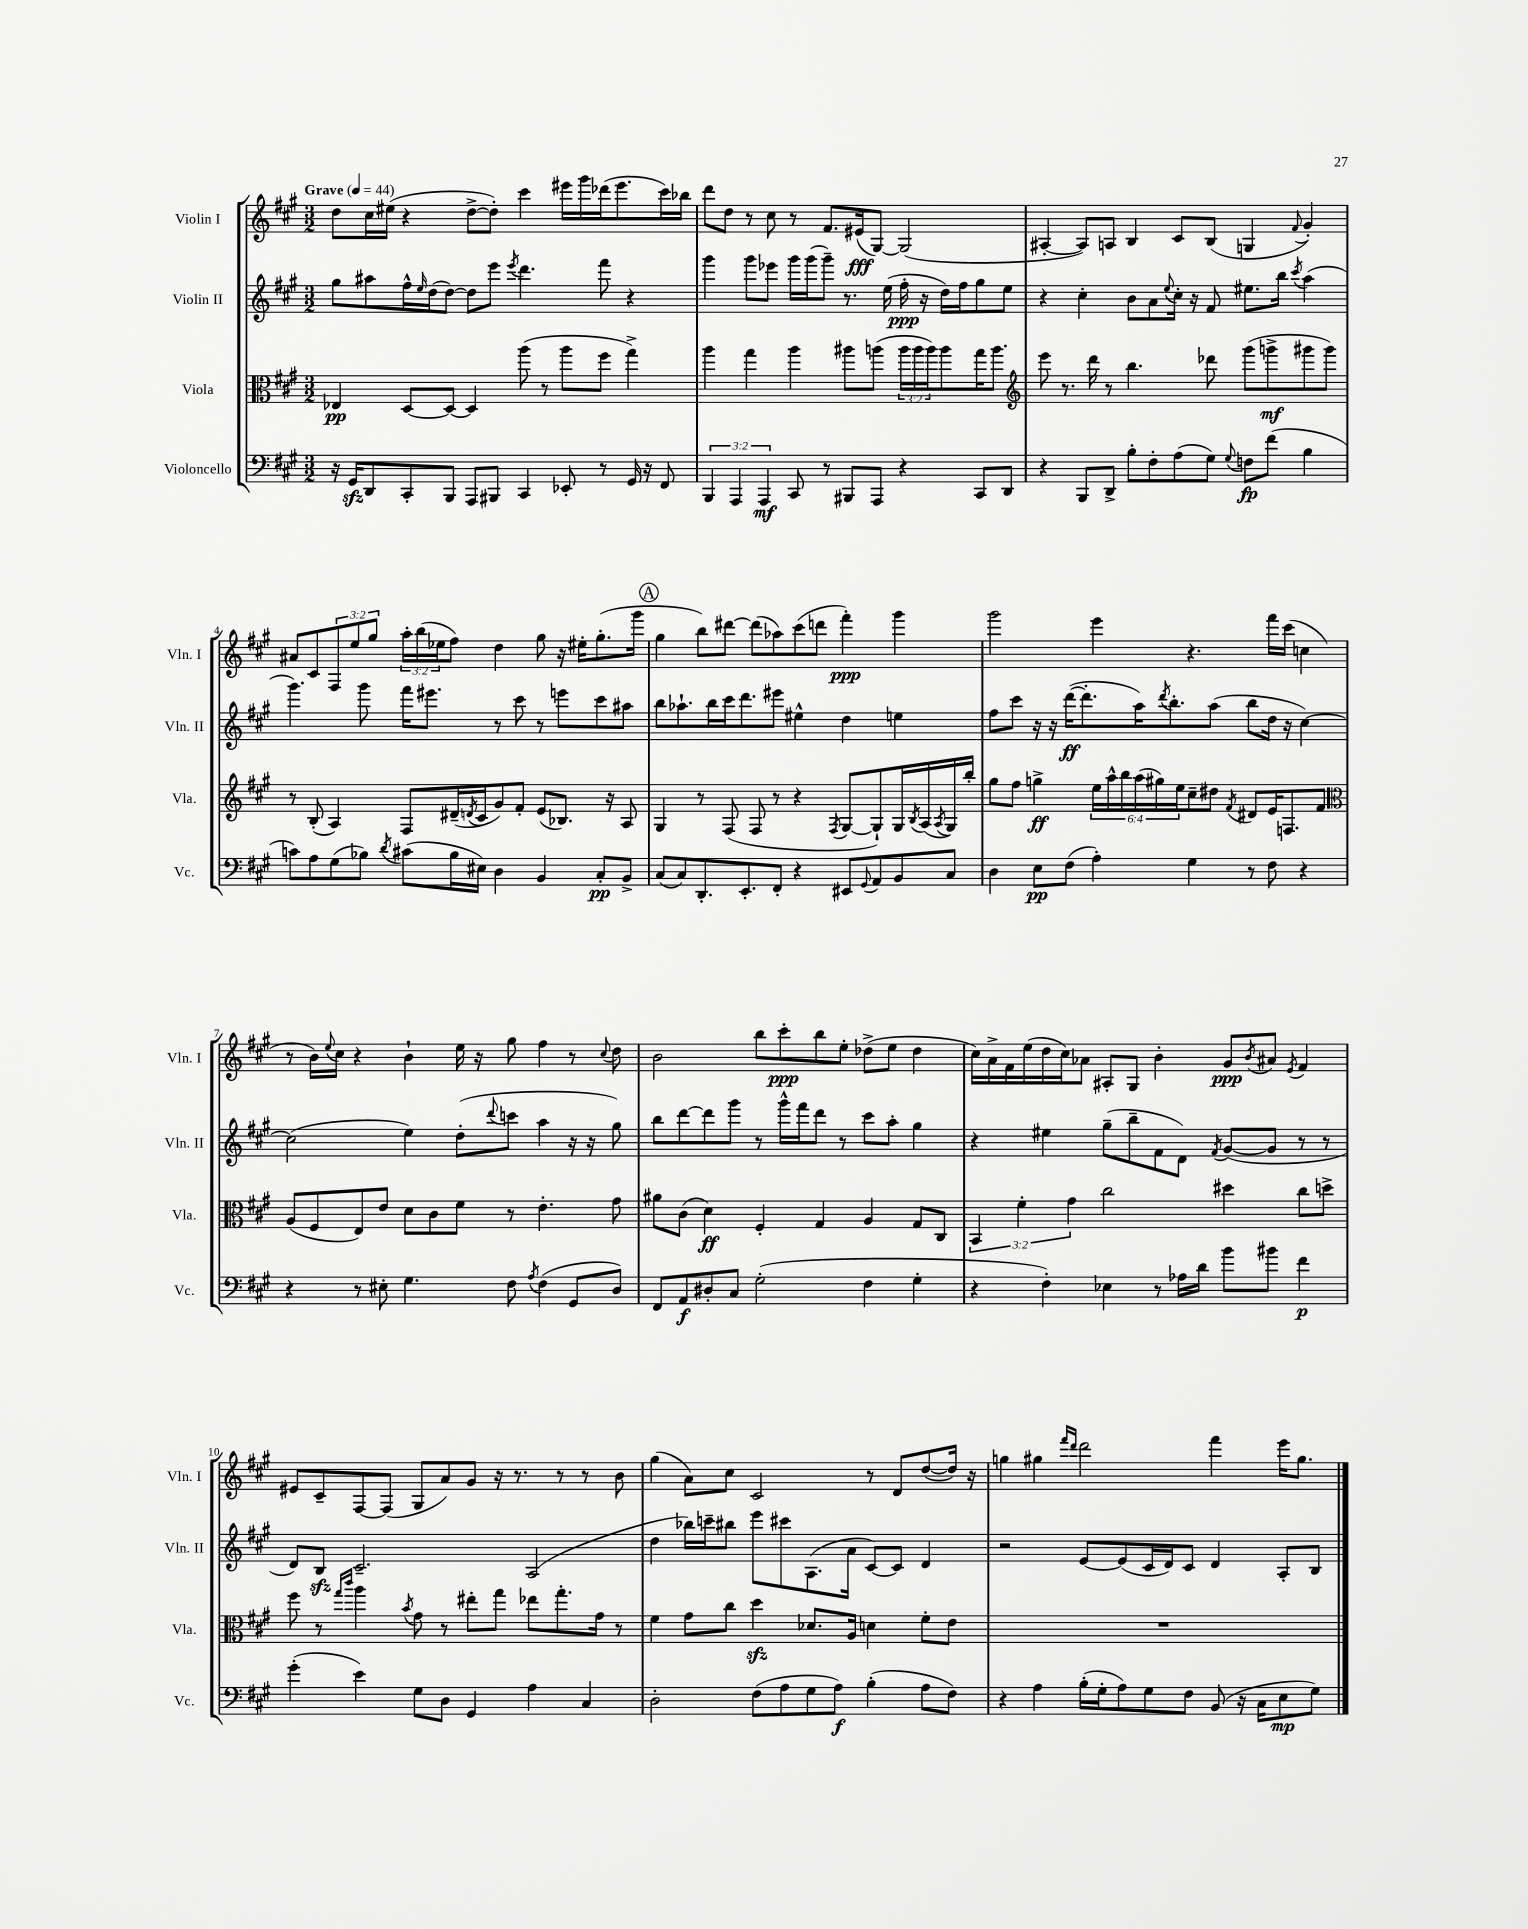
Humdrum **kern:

**kern	**dynam	**kern	**dynam	**kern	**dynam	**kern	**dynam
*part4	*part4	*part3	*part3	*part2	*part2	*part1	*part1
*staff4	*staff4	*staff3	*staff3	*staff2	*staff2	*staff1	*staff1
*I"Violoncello	*	*I"Viola	*	*I"Violin II	*	*I"Violin I	*
*I'Vc.	*	*I'Vla.	*	*I'Vln. II	*	*I'Vln. I	*
*clefF4	*	*clefC3	*	*clefG2	*	*clefG2	*
*k[f#c#g#]	*	*k[f#c#g#]	*	*k[f#c#g#]	*	*k[f#c#g#]	*
*M3/2	*	*M3/2	*	*M3/2	*	*M3/2	*
*MM44	*	*MM44	*	*MM44	*	*MM44	*
=1	=1	=1	=1	=1	=1	=1	=1
!	!	!	!	!	!	!LO:TX:a:B:t=Grave	!
16r	.	4E-X/	pp	8gg#\L	.	8dd\L	.
16GG#zz/KL	.	.	.	.	.	.	.
8DD/	.	.	.	8aa#X\	.	16cc#\L	.
.	.	.	.	.	.	(16ee#X\JJ	.
8CC#'/	.	[8D/L	.	16ff#^^\L	.	4r	.
.	.	.	.	16qqee/	.	.	.
.	.	.	.	(16dd\J	.	.	.
8BBB/J	.	8D/J_	.	[8dd\J)	.	.	.
8AAA/L	.	4D/]	.	8dd\L]	.	[8dd^\L	.
8BBB#X/J	.	.	.	8eee\J	.	8dd'\J])	.
.	.	.	.	8qeee/	.	.	.
4CC#/	.	(8aa\	.	4.ddd\	.	4ccc#\	.
.	.	8r	.	.	.	.	.
8EE-X'/	.	8aa\L	.	.	.	16eee#X\LL	.
.	.	.	.	.	.	16ggg#\	.
8r	.	8ff#\J	.	8fff#\	.	(16ddd-X\J	.
.	.	.	.	.	.	8.eee#\	.
16GG#/	.	4gg#^\)	.	4r	.	.	.
16r	.	.	.	.	.	.	.
8FF#/	.	.	.	.	.	16ccc#\L)	.
.	.	.	.	.	.	16bb-X\JJ	.
=2	=2	=2	=2	=2	=2	=2	=2
6BBB/	.	4aa\	.	4ggg#\	.	8ddd\L	.
.	.	.	.	.	.	8dd\J	.
6AAA/	.	.	.	.	.	.	.
.	.	4gg#\	.	8ggg#\L	.	8r	.
6AAA/	mf	.	.	.	.	.	.
.	.	.	.	8eee-X\J	.	8cc#\	.
8CC#/	.	4aa\	.	16ggg#\LL	.	8r	.
.	.	.	.	(16ggg#\J	.	.	.
8r	.	.	.	8ggg#~\J)	.	8.f#/L	.
8BBB#X/L	.	8aa#X\L	.	8.r	.	.	.
.	.	.	.	.	.	(16e#X/k	fff
8AAA/J	.	(8aan\J	.	.	.	[8G#/J)	.
.	.	.	.	(16ee\	.	.	.
4r	.	24aa\LL	.	16ff#'\	ppp	(2G#/]	.
.	.	24aa\	.	.	.	.	.
.	.	.	.	16r	.	.	.
.	.	24aa\J)	.	.	.	.	.
.	.	8aa\	.	16dd\LL)	.	.	.
.	.	.	.	16ff#\J	.	.	.
8CC#/L	.	16gg#\K	.	8gg#\	.	.	.
.	.	8.aa\J	.	.	.	.	.
8DD/J	.	.	.	8ee\J	.	.	.
=3	=3	=3	=3	=3	=3	=3	=3
*	*	*clefG2	*	*	*	*	*
4r	.	8eee\	.	4r	.	[4A#X'/	.
.	.	8.r	.	.	.	.	.
8BBB/L	.	.	.	4cc#'\	.	8A#/L])	.
.	.	16ddd\	.	.	.	.	.
8DD^/J	.	8r	.	.	.	8An/J	.
8B'\L	.	4.bb\	.	8b\L	.	4B/	.
8F#'\	.	.	.	8a\	.	.	.
.	.	.	.	8qqee/	.	.	.
(8A\	.	.	.	16cc#'\Jk	.	8c#/L	.
.	.	.	.	16r	.	.	.
8G#\J)	.	8ddd-X\	.	8f#/	.	(8B/J	.
8qqG#/	.	.	.	.	.	.	.
8Fn\L	fp	(8ggg#\L	.	8.ee#X\L	.	4Gn/	.
(8f#\J	.	8gggn^\	mf	.	.	.	.
.	.	.	.	16bb\Jk	.	.	.
.	.	.	.	8qccc#/	.	8qqf#/	.
4B\	.	8ggg#X\	.	(4aa\	.	4g#'/)	.
.	.	8ggg#\J)	.	.	.	.	.
!!LO:LB:g=z
=4	=4	=4	=4	=4	=4	=4	=4
8cn\L)	.	8r	.	4.ggg#\)	.	8a#X/L	.
8A\	.	(8B'/	.	.	.	8c#/	.
(8G#\	.	4A/)	.	.	.	12F#/	.
.	.	.	.	.	.	12ee/	.
8B-X\J)	.	.	.	8ggg#\	.	.	.
.	.	.	.	.	.	12gg#/J	.
8qd/	.	.	.	.	.	.	.
(8c#X\L	.	8F#/L	.	16fff#\KL	.	24aa'\LL	.
.	.	.	.	.	.	(24bb\	.
.	.	.	.	8.eee#X\J	.	.	.
.	.	.	.	.	.	24ee-X\J	.
16B-\L	.	(16d#X~/L	.	.	.	8ff#\J)	.
.	.	8qdn/	.	.	.	.	.
16E#X\JJ)	.	16c#/J	.	.	.	.	.
4D\	.	8g#/)	.	8r	.	4dd\	.
.	.	8f#'/J	.	8ccc#\	.	.	.
4BB/	.	(8e/L	.	8r	.	8gg#\	.
.	.	8.B-X/J)	.	8eeen\L	.	16r	.
.	.	.	.	.	.	16ee#X'\KL	.
8C#'/L	pp	.	.	8ccc#\	.	(8.gg#'\	.
.	.	16r	.	.	.	.	.
8BB^/J	.	8A/	.	8aa#X\J	.	.	.
.	.	.	.	.	.	16ggg#\Jk	.
!!LO:REH:place=s1:t=A
=5	=5	=5	=5	=5	=5	=5	=5
(8C#/L	.	4G#/	.	8bb\L	.	4gg#\	.
8C#/)	.	.	.	8.aa-X`\	.	.	.
8.DD'/	.	8r	.	.	.	8bb\L)	.
.	.	.	.	16bb\L	.	.	.
.	.	(8F#/	.	16ccc#\J	.	[8ddd#X\J	.
8.EE'/	.	.	.	8.ddd\	.	.	.
.	.	8F#/	.	.	.	(8ddd#\L]	.
8FF#'/J	.	8r	.	8eee#X\J	.	8aa-X\)	.
4r	.	4r	.	4ee#X^^\	.	(8ccc#\	.
.	.	.	.	.	.	8dddn\J	.
.	.	8qF#/	.	.	.	.	.
8EE#X/L	.	[8G#/L	.	4dd\	.	4fff#'\)	ppp
8qqGG#/	.	.	.	.	.	.	.
8AA/	.	8G#`/])	.	.	.	.	.
8BB/	.	16G#/L	.	4een\	.	4ggg#\	.
.	.	8qB/	.	.	.	.	.
.	.	(16A/	.	.	.	.	.
.	.	8qA/	.	.	.	.	.
8C#/J	.	16G#/)	.	.	.	.	.
.	.	16bb'/JJ	.	.	.	.	.
=6	=6	=6	=6	=6	=6	=6	=6
4D\	.	8gg#\L	.	8ff#\L	.	2ggg#\	.
.	.	8ff#\J	.	8ccc#\J	.	.	.
8E\L	pp	4ggn^\	ff	16r	.	.	.
.	.	.	.	16r	.	.	.
(8F#\J	.	.	.	([16ddd\KL	ff	.	.
.	.	.	.	8.ddd'\]	.	.	.
4A'\)	.	24ee\LL	.	.	.	4eee\	.
.	.	24aa^^\	.	.	.	.	.
.	.	24bb\	.	.	.	.	.
.	.	(24aa\	.	16aa\K)	.	.	.
.	.	24gg#X\)	.	.	.	.	.
.	.	.	.	8qddd/	.	.	.
.	.	.	.	8.bb'\	.	.	.
.	.	24ee\J	.	.	.	.	.
4G#\	.	8cc#~\	.	.	.	4.r	.
.	.	8dd#X\J	.	(8aa\J	.	.	.
.	.	8qf#/	.	.	.	.	.
8r	.	8d#X/L	.	8bb\L	.	.	.
8F#\	.	16e/K	.	16dd\Jk	.	16fff#\LL	.
.	.	8.Fn/	.	16r	.	(16ccc#\JJ	.
4r	.	.	.	[4cc#\)	.	4ccn\	.
.	.	8f#/J	.	.	.	.	.
!!LO:LB:g=z
=7	=7	=7	=7	=7	=7	=7	=7
*	*	*clefC3	*	*	*	*	*
4r	.	(8A/L	.	(2cc#\]	.	8r	.
.	.	8F#/	.	.	.	16b\LL)	.
.	.	.	.	.	.	8qqee/	.
.	.	.	.	.	.	16cc#\JJ	.
8r	.	8E/)	.	.	.	4r	.
8E#X'\	.	8e/J	.	.	.	.	.
4.G#\	.	8d\L	.	4ee\)	.	4b`\	.
.	.	8c#\	.	.	.	.	.
.	.	8f#\J	.	(8dd'\L	.	16ee\	.
.	.	.	.	.	.	16r	.
.	.	.	.	8qqddd/	.	.	.
8F#\	.	8r	.	8cccn\J	.	8gg#\	.
8qA/	.	.	.	.	.	.	.
(4F#\	.	4.e'\	.	4aa\	.	4ff#\	.
8GG#/L	.	.	.	16r	.	8r	.
.	.	.	.	16r	.	.	.
.	.	.	.	.	.	8qqcc#/	.
8D/J)	.	8g#\	.	8gg#\)	.	8dd\	.
=8	=8	=8	=8	=8	=8	=8	=8
8FF#/L	.	8a#X\L	.	8bb\L	.	2b\	.
8AA/	f	(8c#\J	.	[8ddd\	.	.	.
8D#X'/	.	4d\)	ff	8ddd\]	.	.	.
8C#/J	.	.	.	8ggg#\J	.	.	.
(2G#'\	.	4F#'/	.	8r	.	8bb\L	.
.	.	.	.	16ggg#^^\LL	.	8ccc#'\	ppp
.	.	.	.	16fff#\J	.	.	.
.	.	4G#/	.	8ddd\J	.	8bb\	.
.	.	.	.	8r	.	8ee'\J	.
4F#\	.	4A/	.	8ccc#\L	.	(8dd-X^\L	.
.	.	.	.	8aa'\J	.	8ee\J	.
4G#'\	.	8G#/L	.	4gg#\	.	4dd-\	.
.	.	8C#/J	.	.	.	.	.
=9	=9	=9	=9	=9	=9	=9	=9
4r	.	6BB/	.	4r	.	16cc#\LL)	.
.	.	.	.	.	.	16a^\	.
.	.	.	.	.	.	16f#\	.
.	.	6f#'\	.	.	.	.	.
.	.	.	.	.	.	(16ee\	.
4F#'\)	.	.	.	4ee#X\	.	16dd\	.
.	.	.	.	.	.	16cc#\J)	.
.	.	6g#\	.	.	.	.	.
.	.	.	.	.	.	8a-X\J	.
4E-X\	.	2cc#\	.	(8gg#~\L	.	8A#X'/L	.
.	.	.	.	8bb~\	.	8G#/J	.
8r	.	.	.	8f#\	.	4b'\	.
16A-X\LL	.	.	.	8d\J)	.	.	.
16d\JJ	.	.	.	.	.	.	.
.	.	.	.	8qf#/	.	.	.
8b\L	.	4dd#X\	.	([8g#/L	.	8g#/L	ppp
.	.	.	.	.	.	8qb/	.
8b#X\J	.	.	.	8g#/J]	.	8a#X/J	.
.	.	.	.	.	.	8qe/	.
4f#\	p	8cc#\L	.	8r	.	4f#/	.
.	.	8ddn^\J	.	8r	.	.	.
!!LO:LB:g=z
=10	=10	=10	=10	=10	=10	=10	=10
(4g#'\	.	8ff#\	.	8d/L)	.	8e#X/L	.
.	.	8r	.	8Bzz/J	.	8c#~/	.
.	.	16qqgg#/LL	.	.	.	.	.
.	.	16qqccc#/JJ	.	.	.	.	.
4e\)	.	4aa\	.	2.c#~/	.	[8F#/	.
.	.	.	.	.	.	(8F#/J]	.
.	.	8qb/	.	.	.	.	.
8G#\L	.	8g#\	.	.	.	8G#/L	.
8D\J	.	8r	.	.	.	8a/)	.
4GG#/	.	8ee#X'\L	.	.	.	8g#/J	.
.	.	8gg#\J	.	.	.	16r	.
.	.	.	.	.	.	8.r	.
4A\	.	8ee-X\L	.	(2A/	.	.	.
.	.	8.gg#'\	.	.	.	8r	.
4C#/	.	.	.	.	.	8r	.
.	.	16g#\Jk	.	.	.	.	.
.	.	8r	.	.	.	8b\	.
=11	=11	=11	=11	=11	=11	=11	=11
2D'\	.	4f#\	.	4dd\	.	(4gg#\	.
.	.	8g#\L	.	16bb-X\LL)	.	8a\L)	.
.	.	.	.	16cccn~\J	.	.	.
.	.	8cc#\J	.	8bb#X\J	.	8cc#\J	.
(8F#\L	.	4ddzz\	.	8eee\L	.	2c#/	.
8A\	.	.	.	8ccc#X\	.	.	.
8G#\	.	8.d-X/L	.	(8.A\	.	.	.
8A\J)	f	.	.	.	.	.	.
.	.	16A/Jk	.	16a\Jk	.	.	.
(4B'\	.	4dn\	.	[8c#/L)	.	8r	.
.	.	.	.	8c#/J]	.	8d/L	.
8A\L	.	8f#'\L	.	4d/	.	([8dd/	.
8F#\J)	.	8e\J	.	.	.	16dd/Jk])	.
.	.	.	.	.	.	16r	.
=12	=12	=12	=12	=12	=12	=12	=12
4r	.	1.r	.	2r	.	4ggn\	.
4A\	.	.	.	.	.	4gg#X\	.
.	.	.	.	.	.	16qqfff#/LL	.
.	.	.	.	.	.	16qqddd/JJ	.
(16B'\LL	.	.	.	[8e/L	.	2ddd\	.
16G#'\J	.	.	.	.	.	.	.
8A\)	.	.	.	(8e/]	.	.	.
8G#\	.	.	.	16c#/L	.	.	.
.	.	.	.	16d/J)	.	.	.
8F#\J	.	.	.	8c#/J	.	.	.
(8BB/	.	.	.	4d/	.	4fff#\	.
16r	.	.	.	.	.	.	.
16C#\KL	.	.	.	.	.	.	.
8E\	mp	.	.	8A'/L	.	16eee\KL	.
.	.	.	.	.	.	8.gg#\J	.
8G#\J)	.	.	.	8B/J	.	.	.
==	==	==	==	==	==	==	==
*-	*-	*-	*-	*-	*-	*-	*-
